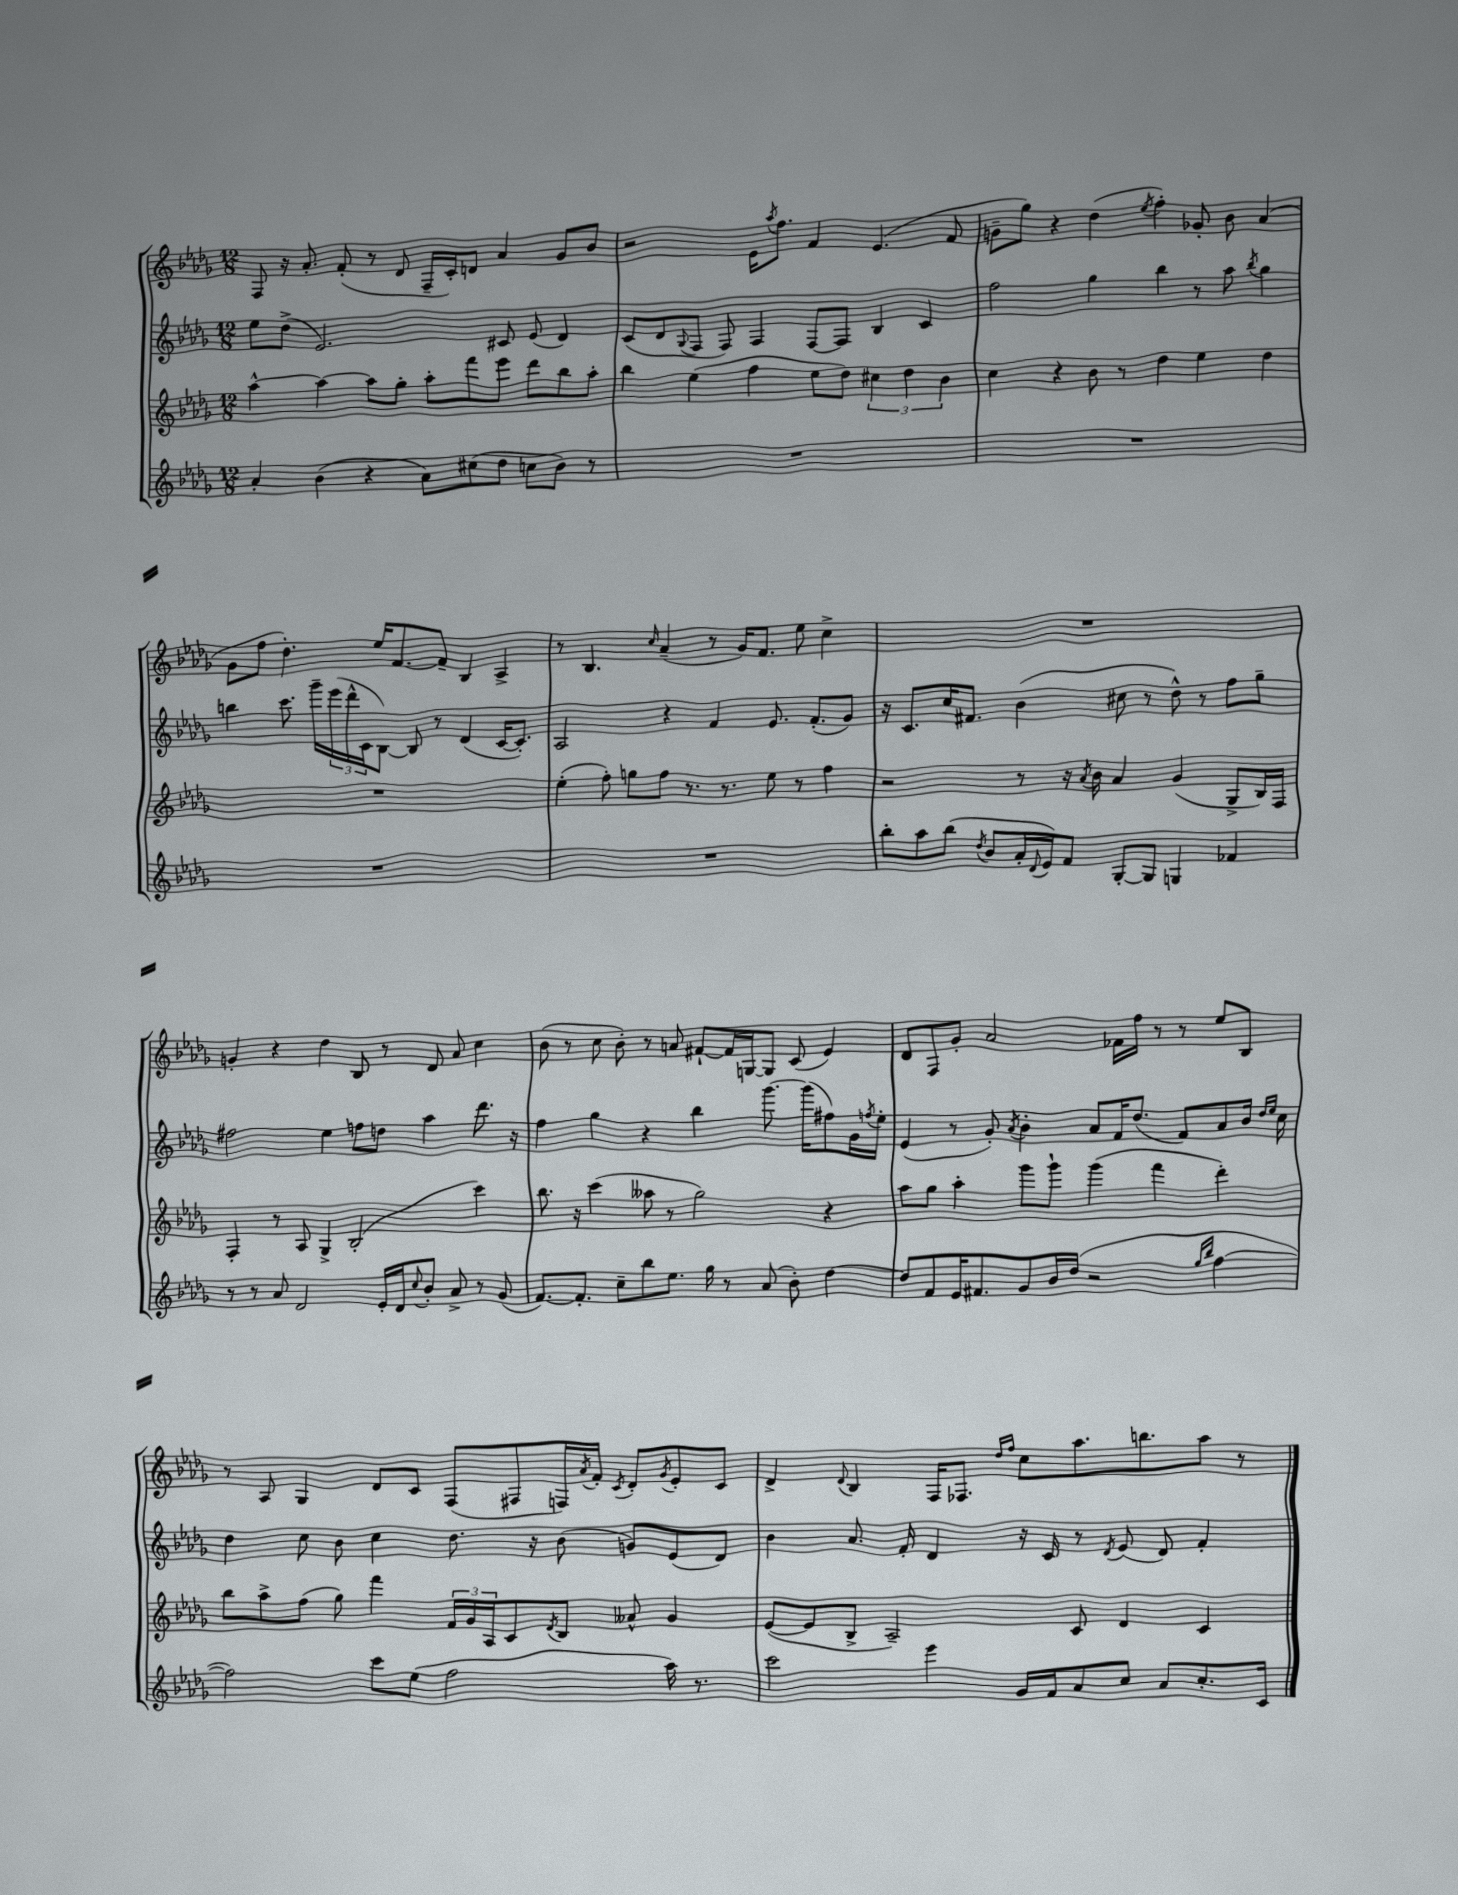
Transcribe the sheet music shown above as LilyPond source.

<<
\new StaffGroup <<
\new Staff = "s0" {
    \clef treble \key des \major \numericTimeSignature \time 12/8
    f8 r16 aes'8.-. f'8-.( r8 des'8 f16-- c'16-.) d'8 aes'4 ges'8 bes'8 |
    r2 ees'16 \acciaccatura { aes''8 } f''8. f'4 ees'4.( f'8 |
    g'8-- ges''8) r4 des''4( \acciaccatura { ees''8 } f''4-.) ges'8-. bes'8 aes'4( |
    ges'8 f''8 des''4.-.) ees''16 f'8.~ f'8-- bes4 aes4-> |
    r8 bes4. \grace { c''16 } aes'4--( r8 ges'16) f'8. ees''8 c''4-> |
    R1. |
    g'4-. r4 des''4 bes8 r8 des'8 aes'8 c''4 |
    bes'8( r8 c''8 bes'8-.) r8 a'8 fis'8~-! fis'16 g16~ g8 c'8( ees'4) |
    des'8 f8 ges'8-. aes'2 fes'16 f''16 r8 r8 ees''8 bes8 |
    r8 aes8 ges4 des'8 c'8 f8( fis8 f16) \acciaccatura { aes'8 } f'16-. \acciaccatura { c'8 } des'8-. \acciaccatura { ges'8 } ees'8-. c'8 |
    des'4-> \appoggiatura { des'8 } bes4 f16 fes8. \grace { des''16 f''16 } c''8 aes''8. b''8. aes''8 r8 \bar "|." |
}
\new Staff = "s1" {
    \clef treble \key des \major \numericTimeSignature \time 12/8
    ees''8 des''8->( ees'2.) cis'8 ees'8( des'4) |
    c'8( des'8 \appoggiatura { ges8 } f8 f8) f4 f8~ f8 bes4 c'4 |
    f''2 ges''4 bes''4 r8 aes''8 \acciaccatura { bes''8 } ges''4 |
    b''4 c'''8. ges'''16-- \tuplet 3/2 { ees'''16( des'''16-^ c'16 } bes8~) bes8 r8 des'4( c'16~ c'8.-.) |
    aes2 r4 f'4 ees'8. f'8.-.( ges'8) |
    r16 c'8. c''16 fis'8. bes'4( cis''8 r8 des''8-^) r8 f''8 ges''8-- |
    fis''2 ees''4 f''8 d''8 aes''4 des'''8. r16 |
    f''4 ges''4 r4 bes''4 ges'''8.~ ges'''16( fis''8) ges'16 \acciaccatura { f''8 } ees''16-. |
    ees'4( r8 ges'8-.) \acciaccatura { aes'8 } bes'4-. aes'8 f'16 des''8.( f'8) aes'8 bes'16 \grace { des''16 ees''16 } c''16 |
    des''4 c''8 bes'8 c''4 des''8. r16 bes'8( g'8) ees'8( des'8) |
    bes'4 aes'8. f'16-. des'4 r16 c'16 r8 \acciaccatura { des'8 } ees'8( des'8) f'4-. \bar "|." |
}
\new Staff = "s2" {
    \clef treble \key des \major \numericTimeSignature \time 12/8
    aes''4~-^ aes''4~ aes''8 ges''8-. aes''8-. f'''8 ees'''8 des'''8 bes''8 aes''8-. |
    bes''4 ees''4( f''4 ees''8 des''8) \tuplet 3/2 { cis''4 des''4 bes'4 } |
    c''4 r4 bes'8 r8 des''4 ees''4 des''4 |
    R1. |
    ees''4-.( f''8-.) g''8 f''8 r8. r8. ees''8 r8 f''4 |
    r2 r8 r16 \acciaccatura { aes'8 } bes'16 aes'4 ges'4( ges8-> bes16) f16 |
    f4-. r8 aes8 ges4-> bes2-.( c'''4) |
    bes''8. r16 c'''4( aeses''8 r8 ges''2) r4 |
    aes''8 ges''8 aes''4-. ges'''8 ges'''8-! ges'''4( f'''4 des'''4-.) |
    bes''8 aes''8-> f''8( ges''8) f'''4 \tuplet 3/2 { f'16 ges'16 aes16 } c'8 \acciaccatura { des'8 } bes8 aeses'8-^ ges'4 |
    ees'8~( ees'8 bes8-> aes2--) c'8 des'4 c'4 \bar "|." |
}
\new Staff = "s3" {
    \clef treble \key des \major \numericTimeSignature \time 12/8
    aes'4-. bes'4( r4 aes'8) cis''8( des''8 c''8 bes'8) r8 |
    R1. |
    R1. |
    R1. |
    R1. |
    bes''8-. aes''8 bes''8( \acciaccatura { des''8 } bes'8 aes'16-. \appoggiatura { des'8 } ees'16) f'8 ges8~-. ges8 g4 fes'4 |
    r8 r8 aes'8 des'2 ees'16-. des'16 \appoggiatura { c''8 } bes'8-. aes'8-> r8 ges'8( |
    f'8.~) f'8.-. c''8-- bes''8 ees''8. ges''16 r8 aes'8( bes'8-.) des''4~ |
    des''8 f'8 ees'16 fis'8. ges'8 bes'16 des''16( r2 \grace { ges''16 bes''16 } f''4~ |
    f''2) c'''8 ees''8( f''2 aes''16) r8. |
    c'''2 ees'''4 ges'16 f'16 aes'8 c''8 aes'8 c''8.-. c'16 \bar "|." |
}
>>
>>
\layout { \context { \Score \remove "Bar_number_engraver" } }
